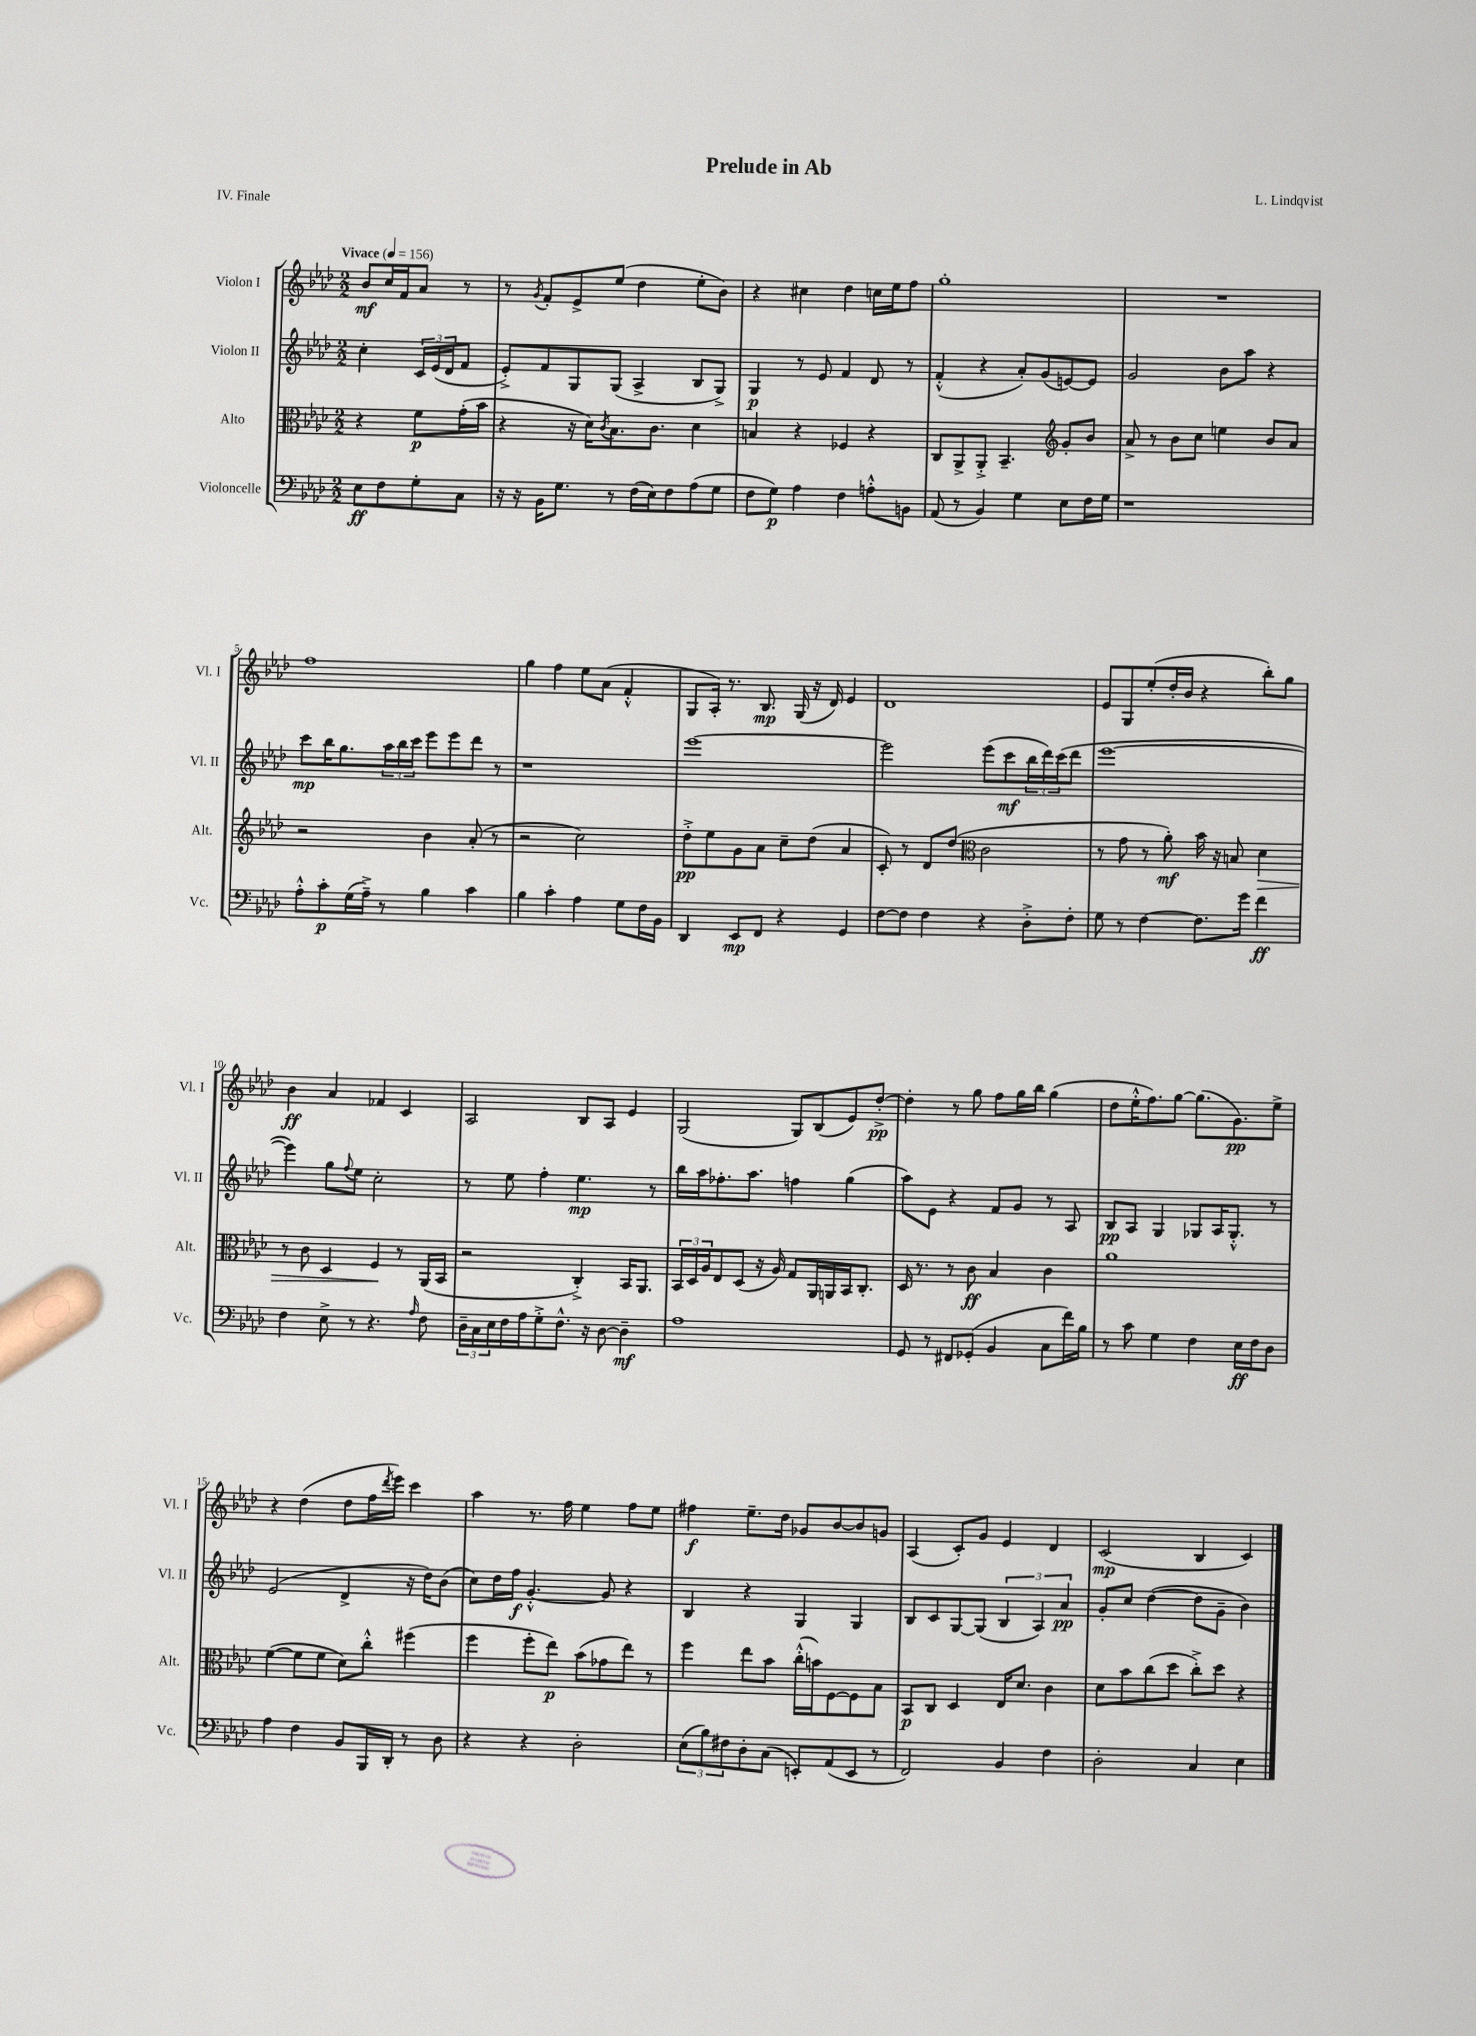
\header { title = "Prelude in Ab" composer = "L. Lindqvist" piece = "IV. Finale" }
<<
\new StaffGroup <<
\new Staff = "s0" \with { instrumentName = "Violon I" shortInstrumentName = "Vl. I" } {
    \clef treble \key aes \major \numericTimeSignature \time 2/2 \partial 2 \tempo "Vivace" 4 = 156
    bes'8\mf c''16 f'16 aes'8 r8 |
    r8 \acciaccatura { g'8 } f'8-. ees'8-> ees''8( des''4 ees''8-. bes'8) |
    r4 cis''4 des''4 c''16 ees''16 f''8 |
    g''1-. |
    R1 |
    f''1 |
    g''4 f''4 ees''8 aes'8( f'4-.-^ |
    g8 aes16-.) r8. bes8.\mp g16( r16 des'16) ees'4 |
    des'1 |
    ees'8 g8 ees''8-.( des''16-. bes'16 r4 bes''8-.) g''8 |
    bes'4\ff aes'4 fes'4 c'4 |
    aes2 bes8 aes8 ees'4 |
    g2( g8) bes8( ees'8) des''8~-.->\pp |
    des''4-. r8 g''8 f''8 g''16 bes''16 g''4( |
    des''8 ees''16-.-^ f''8.) g''8~ g''8.( g'8.\pp) ees''8-> |
    r4 des''4( des''8 f''16 \acciaccatura { des'''8 } ees'''16) c'''4 |
    aes''4 r8. f''16 ees''4 f''8 ees''8 |
    fis''4\f ees''8.-- des''16 ges'8 bes'8~ bes'8 g'8 |
    aes4( c'8-.) g'8 ees'4 des'4 |
    c'2\mp( bes4 c'4) \bar "|." |
}
\new Staff = "s1" \with { instrumentName = "Violon II" shortInstrumentName = "Vl. II" } {
    \clef treble \key aes \major \numericTimeSignature \time 2/2 \partial 2
    c''4-. \tuplet 3/2 { c'16 ees'16( des'16 } f'8 |
    ees'8-.->) f'8 g8 g8( aes4-> bes8 g8->) |
    g4\p r8 ees'8 f'4 des'8 r8 |
    f'4-.-^( r4 aes'8-.) g'8( e'8~) e'8 |
    g'2 bes'8 aes''8 r4 |
    c'''8\mp bes''16 g''8. \tuplet 3/2 { aes''16 bes''16 c'''16 } ees'''8 ees'''8 des'''8 r8 |
    r1 |
    ees'''1~ |
    ees'''2 ees'''8( c'''8\mf \tuplet 3/2 { bes''16 des'''16) c'''16( } des'''8 |
    ees'''1~ |
    ees'''4) g''8 \appoggiatura { f''8 } ees''8 c''2-. |
    r8 ees''8 f''4-. ees''4.\mp r8 |
    bes''16 aes''16 fes''8.-. aes''8. f''4 g''4( |
    aes''8) ees'8 r4 f'8 g'8 r8 aes8 |
    bes8\pp aes8 g4 ges8 aes16 ges8.-.-^ r8 |
    ees'2( des'4-> r16 des''16) bes'8( |
    c''8) des''16 f''16\f g'4.~-.-^ g'8 r4 |
    bes4 r4 g4 g4 |
    bes8 c'8 g8~ g8( \tuplet 3/2 { bes4 aes4) aes'4\pp } |
    g'8-. c''8 des''4~( des''8 g'8-- bes'4) \bar "|." |
}
\new Staff = "s2" \with { instrumentName = "Alto" shortInstrumentName = "Alt." } {
    \clef alto \key aes \major \numericTimeSignature \time 2/2 \partial 2
    r4 f'8\p g'16-.( bes'16 |
    r4 r16 des'16) \acciaccatura { c'8 } bes8. c'8. des'4 |
    b4 r4 fes4 r4 |
    c8 aes,8-> aes,8-.-> bes,4.-- \clef treble g'8-. bes'8 |
    aes'8-> r8 bes'8 c''8 e''4 bes'8 aes'8 |
    r2 bes'4 aes'8-.( r8 |
    r2 c''2) |
    des''8-.->\pp ees''8 g'8 aes'8 c''8-- des''8( aes'4 |
    c'8-.) r8 des'8 des''8( \clef alto c'2 |
    r8 g'8 r8 aes'8-.\mf) bes'16 r16 b8 des'4\> |
    r8 c'8 des4 f4\! r8 aes,16( bes,16 |
    r2 c4-.->) bes,16 aes,8. |
    \tuplet 3/2 { bes,16 des16 aes16 } ees8 des8( r16 aes16) g8 aes,16 a,16 bes,16 c8.-. |
    des16 r8. r8 c'8\ff bes4 c'4 |
    aes'1 |
    f'4~( f'8 f'8 des'8) c''8-.-^ fis''4( |
    f''4 f''8-. ees''8\p) bes'8( ges'8 ees''8) r8 |
    f''4 ees''8 bes'8 c''16-.-^( b'16) f8~ f8 bes8 |
    bes,8\p c8 des4 ees16 des'8. c'4 |
    des'8 bes'8 c''8( des''8 c''8-.->) des''8 r4 \bar "|." |
}
\new Staff = "s3" \with { instrumentName = "Violoncelle" shortInstrumentName = "Vc." } {
    \clef bass \key aes \major \numericTimeSignature \time 2/2 \partial 2
    ees8\ff f8 g8-. c8 |
    r16 r16 bes,16 g8. r8 f16( ees16) f8 aes8( g8 |
    f8 g8\p) aes4 f4 a8-.-^ b,8 |
    aes,8( r8 bes,4) g4 ees8 f16 g16 |
    r1 |
    aes8-.-^ c'8-.\p g16( aes16--->) r8 bes4 c'4 |
    bes4 c'4-. aes4 g8 f16 bes,16 |
    des,4 ees,8\mp f,8 r4 g,4 |
    f8~ f8 f4 r4 des8-.-> f8-. |
    g8 r8 f4~ f8. g'16 f'4\ff |
    f4 ees8-> r8 r4. \grace { aes16 } f8 |
    \tuplet 3/2 { des16-- c16 ees16 } f16 aes16 g8-.-> f8.-^ r16 des8~ des4--\mf |
    aes1 |
    g,8 r8 fis,8 ges,8-.( bes,4 c8 f'16) bes16 |
    r8 c'8 g4 f4 ees16\ff f16 des8 |
    aes4 f4 bes,8 bes,,16 des,16-. r8 des8 |
    r4 r4 des2-. |
    \tuplet 3/2 { ees8( bes8) fis8 } des8-. c8( e,8-.) aes,8( e,8 r8 |
    f,2) bes,4 f4 |
    des2-. c4 ees4 \bar "|." |
}
>>
>>
